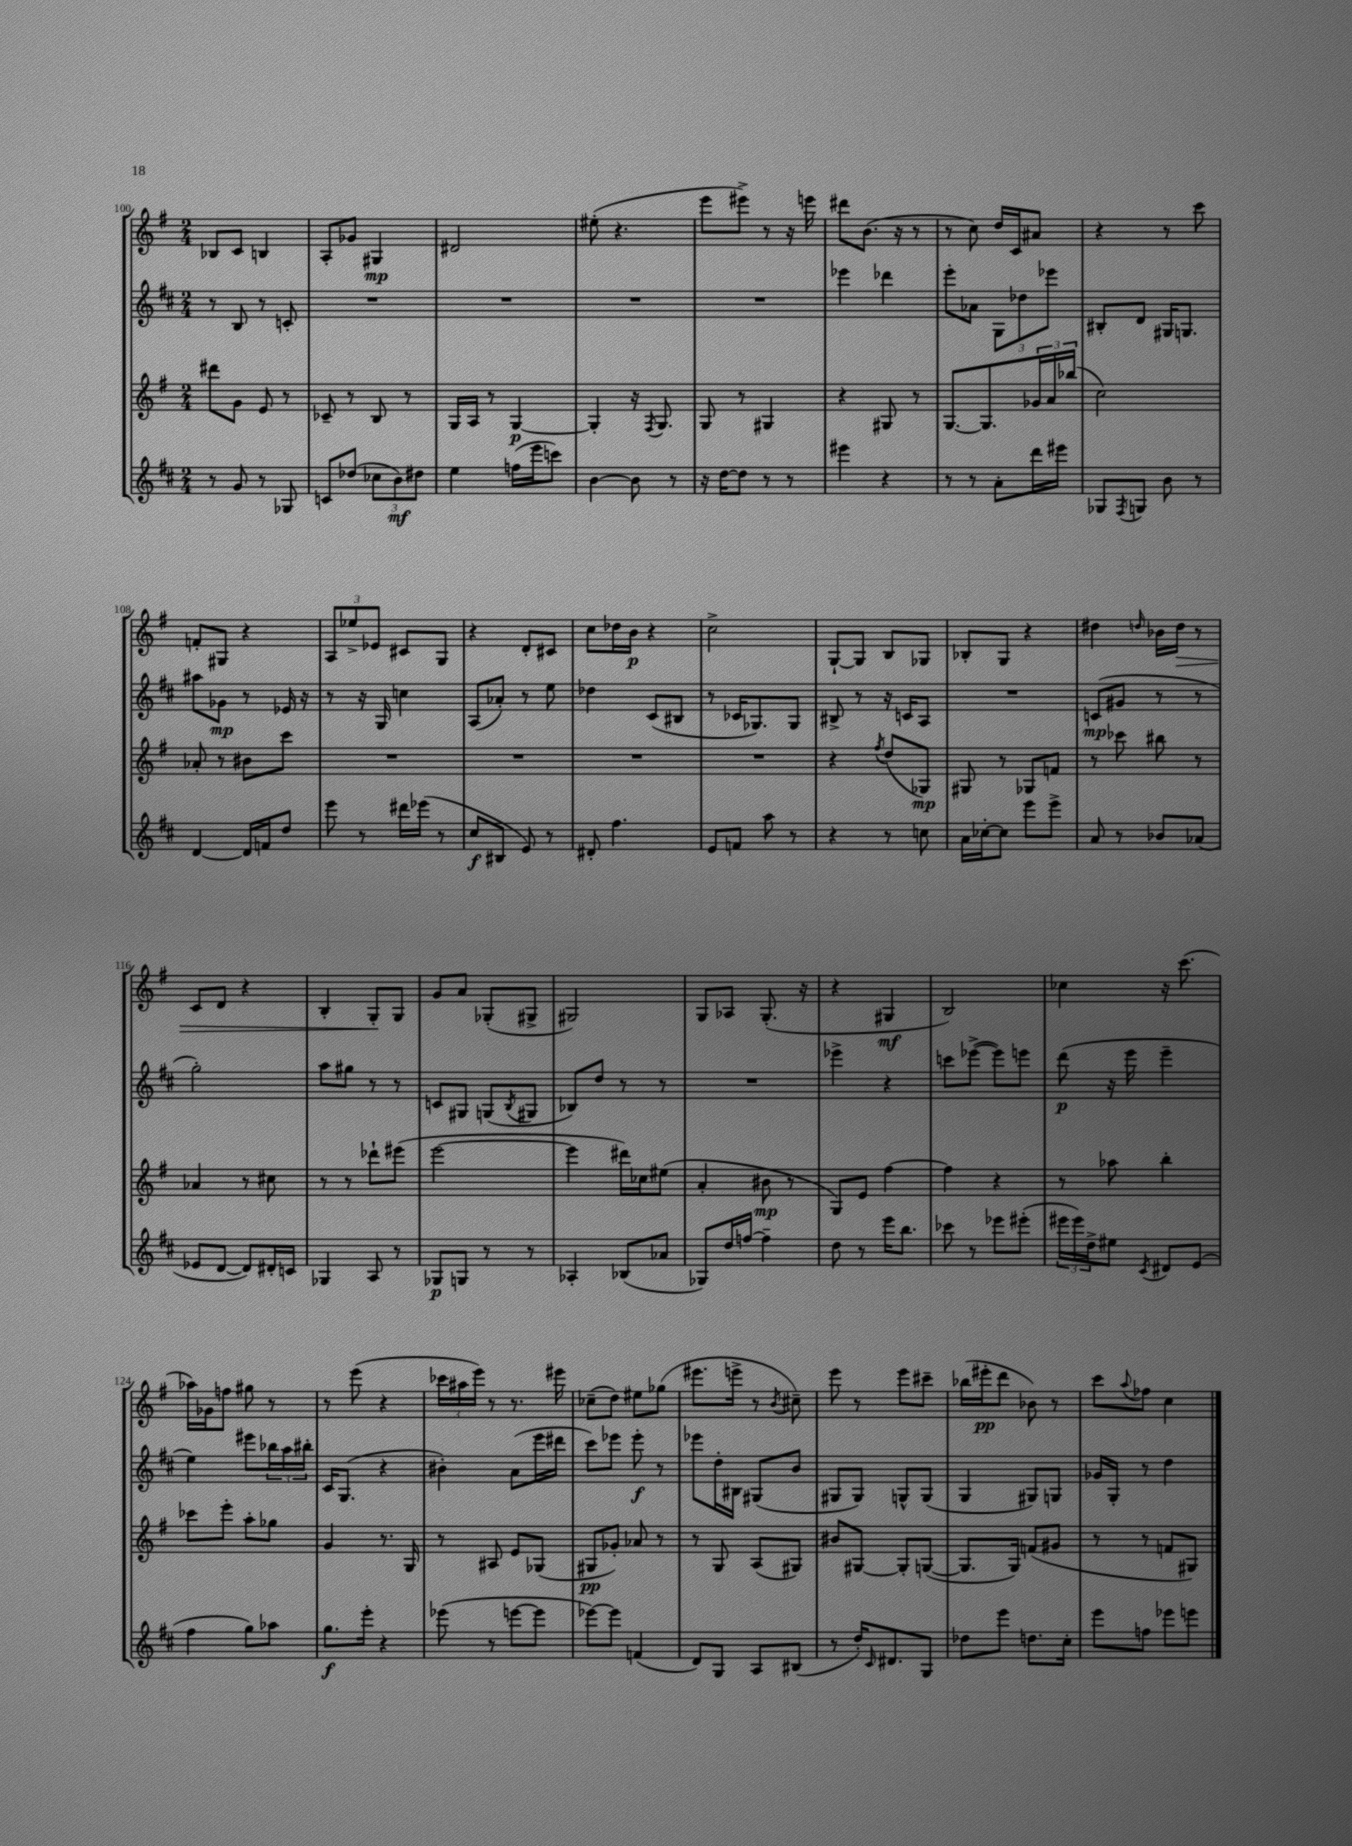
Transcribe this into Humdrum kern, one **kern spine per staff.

**kern	**kern	**kern	**kern
*staff4	*staff3	*staff2	*staff1
*clefG2	*clefG2	*clefG2	*clefG2
*k[f#c#]	*k[f#]	*k[f#c#]	*k[f#]
*M2/4	*M2/4	*M2/4	*M2/4
8r	8ddd#	8r	8B-
8g	8g	8B	8c
8r	8e	8r	4B
8G-	8r	8c'	.
=	=	=	=
8c	8c-~	2r	8A'
(8dd-	8r	.	8g-
12cc-	8B	.	4G#
12b)	.	.	.
.	8r	.	.
12dd#	.	.	.
=	=	=	=
4ee	16G	2r	2d#
.	16A	.	.
.	8r	.	.
(16ff	[4G	.	.
16eee	.	.	.
8ccc)	.	.	.
=	=	=	=
[4b	4G']	2r	(8ee#'
.	.	.	4.r
8b]	16r	.	.
.	8qF#	.	.
.	8.G	.	.
8r	.	.	.
=	=	=	=
16r	8G	2r	8eee
[16dd	.	.	.
8dd]	8r	.	8eee#^)
8r	4G#	.	8r
8r	.	.	16r
.	.	.	16eee
=	=	=	=
4eee#	4r	4eee-	8ddd#
.	.	.	(8.b
4r	8G#	4ddd-	.
.	.	.	16r
.	8r	.	8r
=	=	=	=
8r	[8.G	8eee'	8r
8r	.	8a-	8cc)
.	8.G]	.	.
8a'	.	12G	16dd
.	.	.	16c
.	.	12dd-	.
16ddd	24g-	.	8a#
.	24a	12eee-	.
16eee#	.	.	.
.	(24bb-	.	.
=	=	=	=
8G-	2cc)	8B#'	4r
8qF#	.	.	.
8G	.	8d	.
8b	.	16G#	8r
.	.	8.G	.
8r	.	.	8ccc
=	=	=	=
[4d	8a-'	8aa#	8f'
.	8r	8g-	8G#
16d]	8b#	8r	4r
16f	.	.	.
8dd	8ccc	16e-	.
.	.	16r	.
=	=	=	=
8eee	2r	8r	12A
.	.	.	12ee-^
8r	.	16r	.
.	.	.	12e-
.	.	16G	.
16ddd#	.	4cc	8c#
(16eee-	.	.	.
8r	.	.	8G
=	=	=	=
8cc#	2r	(8A	4r
8B#	.	8a-')	.
8e)	.	8r	8d'
8r	.	8ee	8c#
=	=	=	=
8d#'	2r	4dd-	8cc
4.ff#	.	.	16dd-
.	.	.	16b
.	.	(8c#	4r
.	.	8B#	.
=	=	=	=
8e	2r	8r	2cc^
8f	.	16c-	.
.	.	8.G-)	.
8aa	.	.	.
8r	.	8G-	.
=	=	=	=
4r	4r	8B#^	[8G`
.	.	8r	8G]
.	8qff#	.	.
8r	(8dd	16r	8B
.	.	16c	.
8cc	8G-)	8A	8G-
=	=	=	=
16a	8G#	2r	8B-'
[16cc-'	.	.	.
8cc-]	8r	.	8G
8eee	8G-	.	4r
8eee^	8f	.	.
=	=	=	=
8a	8r	(8c	4dd#
8r	8ccc-	8g#	.
.	.	.	16qqdd
8b-	8bb#	8r	16b-
.	.	.	16dd
(8a-	8r	8r	8r
=	=	=	=
8e-	4a-	2gg')	8c
[8d	.	.	8d
8d])	8r	.	4r
16d#'	8cc#	.	.
16c	.	.	.
=	=	=	=
4G-	8r	8aa	4B'
.	8r	8gg#	.
8A	8ddd-`	8r	8G'
8r	(8eee#	8r	8G
=	=	=	=
8G-	[2eee	8c	8g
8G	.	8G#	8a
8r	.	(8G	(8G-'
.	.	8qB	.
8r	.	8G#	8G#^
=	=	=	=
4A-'	4eee]	8B-)	2G#)
.	.	8dd	.
(8B-	16ddd#)	8r	.
.	16cc-	.	.
8a-	(8ee#	8r	.
=	=	=	=
8G-)	4a'	2r	8G
16dd	.	.	8A-
[16ff	.	.	.
4ff~]	8b#	.	(8.G'
.	8r	.	.
.	.	.	16r
=	=	=	=
8dd	8G)	4eee-^	4r
8r	8e	.	.
16eee	[4ff#	4r	4G#
8.bb	.	.	.
=	=	=	=
8ccc-	4ff#]	8ccc	2B)
8r	.	([8eee-^	.
8eee-	4r	8eee-])	.
(8eee#'	.	8eee	.
=	=	=	=
24eee#	8r	(8ddd	4cc-
24eee#)	.	.	.
24dd^	.	.	.
8ee#	8aa-	16r	.
.	.	16eee	.
8qc#	.	.	.
8d#	4bb'	4eee~	16r
.	.	.	(8.ccc
(8e	.	.	.
=	=	=	=
4ff#	8ccc-	4ee)	16aa-)
.	.	.	16g-
.	8eee'	.	8ff
8gg)	8aa'	8eee#	8gg#
8aa-	8gg-	24bb-	8r
.	.	24aa	.
.	.	24bb#'	.
=	=	=	=
8.gg	4g	16c#	8r
.	.	(8.G	.
.	.	.	(8eee
16eee'	.	.	.
4r	8.r	4r	4r
.	16G	.	.
=	=	=	=
(8eee-	8r	4b#')	24ccc-
.	.	.	24aa#
.	.	.	24eee)
8r	8A#	.	8r
[8eee	8e	(8a	8.r
8eee]	(8G-	16eee	.
.	.	16ddd#	16eee#
=	=	=	=
[8eee-)	8G#	8ccc#)	(8cc-~
8eee-]	8g-')	8eee-	8dd)
(4f	8a-	8eee-'	8ee#
.	8r	8r	(8gg-
=	=	=	=
8d)	8r	8eee-	8.eee#
8G	8G	16dd'	.
.	.	16B#	16eee^
8A	(8A	(8G#	8r
.	.	.	8qb
(8B#	8G#)	8b	8cc#~)
=	=	=	=
8r	8b#	8G#	8eee
16dd')	[8G#	8G#)	8r
16qqc#	.	.	.
8.d#	.	.	.
.	8G#']	8G^^	8eee
8G	([8G	(8G	8ccc#~
=	=	=	=
8dd-	8.G]	4G	(16bb-
.	.	.	16eee#'
8eee	.	.	8ddd
.	16G)	.	.
8.dd	(8f	8G#)	8b-)
.	8g#	8G	8r
16cc#'	.	.	.
=	=	=	=
8eee	8r	16g-	8ccc
.	.	16G'	.
.	.	.	8qqaa
8ff	8r	8r	8ff-
8eee-	8f	4dd	4cc
8eee	8G#)	.	.
==	==	==	==
*-	*-	*-	*-
